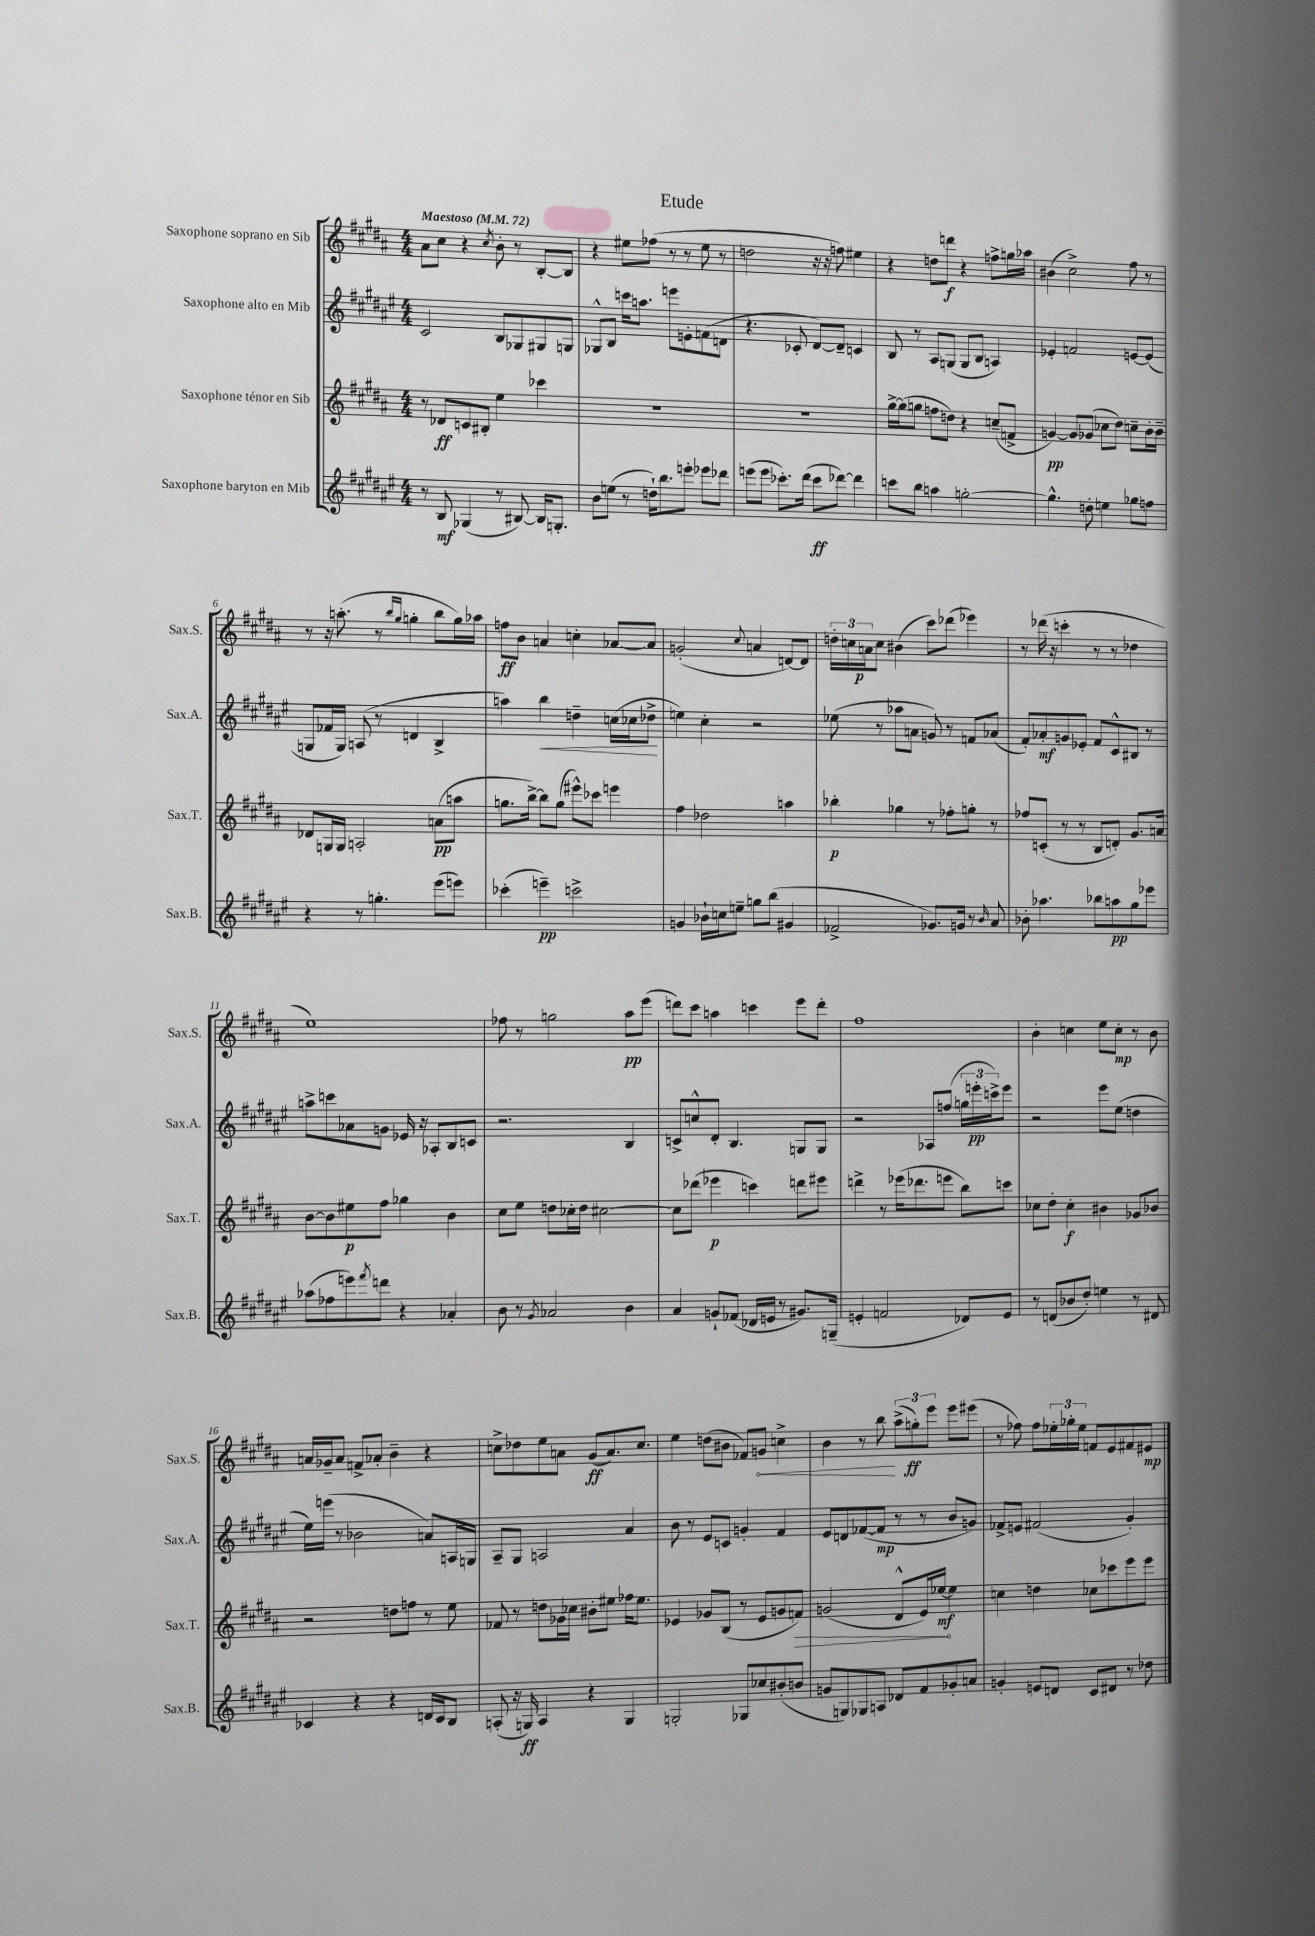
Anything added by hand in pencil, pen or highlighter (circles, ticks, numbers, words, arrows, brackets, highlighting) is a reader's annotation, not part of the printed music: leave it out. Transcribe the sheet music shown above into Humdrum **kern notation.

**kern	**kern	**kern	**kern
*staff4	*staff3	*staff2	*staff1
*clefG2	*clefG2	*clefG2	*clefG2
*k[f#c#g#d#a#e#]	*k[f#c#g#d#a#]	*k[f#c#g#d#a#e#]	*k[f#c#g#d#a#]
*M4/4	*M4/4	*M4/4	*M4/4
*MM72	*MM72	*MM72	*MM72
8r	8r	2c#/	8a#\L
8B/	8d-/L	.	8cc#\J
(4G-/	8c/	.	4r
.	8B#'/J	.	.
.	.	.	8qcc#/
8r	4ee\	8B/L	8b'\
[8B#/)	.	8G-/	8r
16B#/]LK	4ccc-\	8G#/	[8B'/L
8.G'/J	.	.	.
.	.	8G/J	8B/]J
=	=	=	=
8b\L	1r	8G-^^/L	4r
(8ee\J	.	8B/J	.
8r	.	16ccc\LK	8ee#\L
.	.	8.aa\J	.
16dd`\LK)	.	.	(8ff-\J
8.bb\	.	.	.
.	.	8eee\L	8r
8eee'\J	.	8e'\	8r
8eee-\L	.	(8f\	8ee#\
8ddd-\J	.	8d\J	8r
=	=	=	=
(8eee\L	1r	4.r	2dd\
8eee\J	.	.	.
8.ccc-'\L)	.	.	.
.	.	8c-'/	.
(16ddd#\Jk	.	.	.
8ccc-\L	.	[8d#/L)	16r
.	.	.	16r
[8ddd-\J)	.	8d#~/]J	8ff\)
4ddd-\]	.	4c/	4ee#\
=	=	=	=
8ccc\L	[16gg#^\LL	8B/	4r
.	(16gg#\]J	.	.
8bb\J	8gg\J	8r	.
4aa\	8ff\L	8A#/L	8dd\L
.	8dd\J)	(8G/J	8ddd\J
[2gg'\	4r	8G/L	4r
.	.	8B/J	.
.	(8cc~/L	4A/)	8ff^\L
.	8f^/J	.	16gg\L
.	.	.	16aa-\JJ
=	=	=	=
4.gg^^\]	[4g/)	4e-'/	(4b#\
.	8g/]L	2f/	2cc#^\)
8dd'\	(8g-/J	.	.
4ee\	8cc-\L	.	.
.	8dd#\J)	.	.
8gg-\L	8cc~\L	[8e/L	8ff#\
8ff\J	16b'\L	(8e/]J	8r
.	16b~\JJ	.	.
=	=	=	=
4r	8d-/L	8G/L	8r
.	16G/L	16f-/L	16r
.	16G/JJ	16G/JJ)	(8.aa'\
8r	2A'/	(8A/	.
4.gg'\	.	8r	8r
.	.	.	16qqbb/LL
.	.	.	16qqgg#/JJ
.	.	4d/	4gg'\
(8eee#\L	(8a\L	4B^/	8bb\L
8eee\J)	8aa\J	.	16gg\L)
.	.	.	16aa-\JJ
=	=	=	=
(4ccc-'\	8.gg\L	4aa\)	8ff\L
.	.	.	8b\J
.	[16bb^\Jk)	.	.
4eee~\)	8bb\]L	4bb\	4a/
.	(8gg\J	.	.
2ccc^\	8eee#^^\L)	4dd~\	4cc'\
.	8ccc-\J	.	.
.	4eee\	(16cc\LL	[8a-/L
.	.	16cc-\J	.
.	.	8dd-^\J	8a-/]J
=	=	=	=
4g/	4ff#\	4ee\)	(2g'/
16b-`\LL	2dd-\	4cc#'\	.
16cc\J	.	.	.
8ee~\J	.	.	.
.	.	.	8qqcc#/
8gg\L	.	2r	4a/
(8bb\J	.	.	.
4g#/	4aa\	.	[8d/L)
.	.	.	8d/]J
=	=	=	=
2f-^/	4bb-'\	(8ee-\	24dd'\LL
.	.	.	24cc\
.	.	.	24a\J
.	.	8r	8cc\J
.	4gg-\	8aa-\L	(4b#\
.	.	8a\J	.
8.g-/L)	8r	8g/)	8ccc#\L)
.	8ff-'\L	8r	(8ddd-\J
16g/Jk	.	.	.
8r	8gg'\J	8f/L	4eee-\)
16qqb/	.	.	.
8a#/	8r	(8a-/J	.
=	=	=	=
8b-'\	8ff-/L	8f#'/L)	8r
4.aa-\	(8c'/J	8a-'/	(16ddd-\
.	.	.	16r
.	8r	8g/	4ccc'\
.	8r	8e-'/J	.
8bb-\L	8B/L	8f#/L	8r
8aa\	8d'/J)	8c#^^/	8r
8gg#\	8.g#/L	8B#/J	4dd-\
8eee-\J	.	8r	.
.	16a/Jk	.	.
=	=	=	=
(8aa-\L	[8b\L	8aa^\L	1ee)
8ff-\	8b\]	8ccc\	.
8eee\)	8ee#\	8a-\	.
8qfff#/	.	.	.
8ddd\J	8ff#\J	8g\J	.
4r	4gg-\	16e-/	.
.	.	16r	.
.	.	8A-'/L	.
4a-'/	4b\	8B/	.
.	.	8c/J	.
=	=	=	=
8b\	8cc#\L	2.r	8ff-\
8r	8ee\J	.	8r
8qg#/	.	.	.
2a-/	8dd\L	.	2gg\
.	16cc-'\L	.	.
.	16dd\JJ	.	.
.	[2cc#\	.	.
4b\	.	4B/	8aa#\L
.	.	.	(8eee\J
=	=	=	=
4a#/	8cc#\]L	8c^/L	8ddd\L)
.	(8ddd-\J	8cc^^/	8ccc#\J
8g`/L	4eee-\	8d#'/J	4aa\
(8f-/J	.	4.B/	.
16d-/LL	4ccc\)	.	4ccc\
16e/JJ	.	.	.
8r	.	.	.
8.g#/L)	8ddd\L	8G/L	8eee\L
.	8eee#\J	8G/J	8ddd'\J
(16G~/Jk	.	.	.
=	=	=	=
4e'/	4ddd^\	2r	1ff#
2f/	8r	.	.
.	(16eee-\LK	.	.
.	8.ddd-\	.	.
.	.	8A-/L	.
.	8eee\J	(8ff/J	.
8d-/L)	8bb\L)	24gg\LL	.
.	.	24eee'\	.
.	.	24ccc^\J)	.
8e/J	8ccc\J	8eee\J	.
=	=	=	=
8r	8cc-\L	2r	4b'\
(8d/L	8dd#'\J	.	.
8b-/	4cc-'\	.	4cc\
8dd#'/J)	.	.	.
4ee\	4b#\	8eee#\L	8ee\L
.	.	(8ee#\J	8cc'\J
8r	8g-/L	4dd\	8r
8d#/	8b-/J	.	8b\
=	=	=	=
4c-/	2r	16ee#\LL)	16a/LL
.	.	(16eee\JJ	16g-~/J
.	.	8r	8a/J
4r	.	2b-\	8f^/L
.	.	.	8a-'/J
4r	8dd\L	.	4b~\
.	8ff\J	.	.
16d/LL	8r	8a/L)	4r
16c-/J	.	.	.
8B/J	8ee\	16A/L	.
.	.	16G/JJ	.
=	=	=	=
(8A'/	8f-/	8A#~/L	8cc^\L
16r	8r	8G#/J	8dd-\
16G/)	.	.	.
4A/	8dd\L	2A/	8ee\
.	16g-\L	.	8a\J
.	16cc-\JJ	.	.
4r	8b#'\L	.	(8g#/L
.	8ee#\J	.	8.a/)
4G/	16ff-\LK	4a#/	.
.	8.ee#\J	.	8.cc/J
=	=	=	=
2G'/	4e-/	8b\	4ee\
.	.	8r	.
.	8g-/L	8e#/L	(8dd\L
.	(8B/J	8c/J	8b#\J
8G-/L	8r	4g'/	8f-/L)
8cc-/	8e-/L	.	8g/J
(8b#'/	8g/	4f#/	4cc^\
8b/J	8f/J)	.	.
=	=	=	=
8g/L	(2g/	8e#/L	4b\
8G/)	.	8d/	.
8G-/	.	([8f-/	8r
8A/J	.	8f-/]J	8bb\
8d-/L	8d#^^/L	8r	(12aa#^\L
.	.	.	12gg'\)
8f#/	16e/L)	8r	.
.	.	.	12eee\J
.	[16ee-/JJ	.	.
8g-'/	4ee-\]	8b/L	8eee\L
8a/J	.	8g/J)	(8eee#\J
=	=	=	=
4g'/	4cc\	8f-^/L	8r
.	.	8e/J	8ff-\)
8e/L	4dd\	(2f#/	8ff-\L
8d/J	.	.	24ee-'\L
.	.	.	24gg-'\
.	.	.	24ee-\JJ
8c#/L	8cc-\L	.	8f/L
8d#/J	8ccc-\	.	8e/
8r	8eee\	4g#'/)	8f#/
8dd-\	8eee\J	.	8e#/J
==	==	==	==
*-	*-	*-	*-
